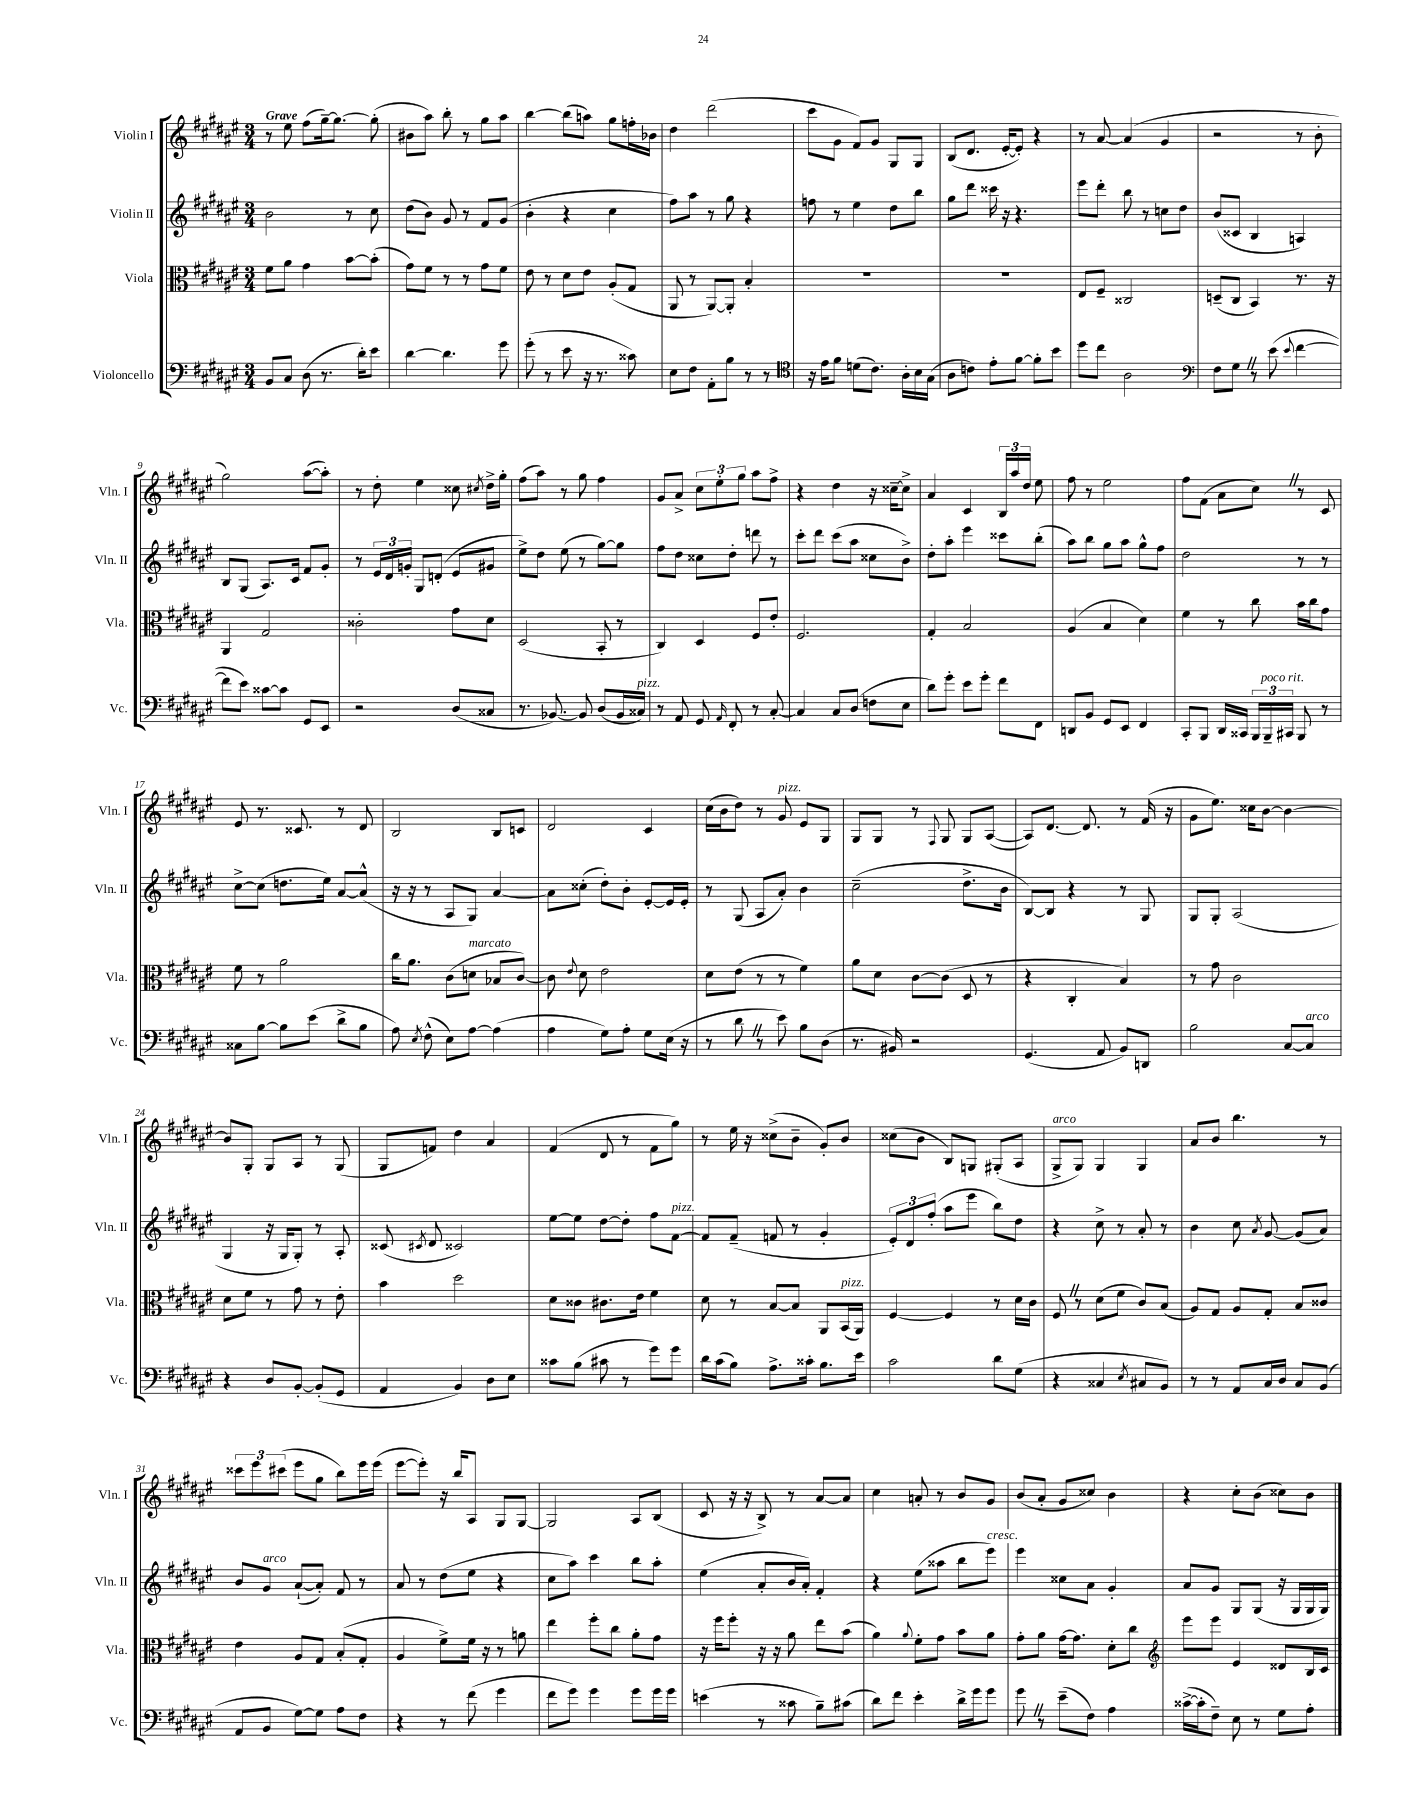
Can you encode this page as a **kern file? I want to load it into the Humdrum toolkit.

**kern	**kern	**kern	**kern
*staff4	*staff3	*staff2	*staff1
*clefF4	*clefC3	*clefG2	*clefG2
*k[f#c#g#d#a#e#]	*k[f#c#g#d#a#e#]	*k[f#c#g#d#a#e#]	*k[f#c#g#d#a#e#]
*M3/4	*M3/4	*M3/4	*M3/4
8BB/L	8f#\L	2b\	8r
8C#/J	8a#\J	.	8ee#\
(8D#\	4g#\	.	(8ff#\L
8.r	.	.	[16gg#~\k)
.	.	.	8.gg#\_J
.	[8b\L	8r	.
16d#'\LK)	.	.	.
8e#\J	(8b'\]J	8cc#\	(8gg#'\]
=	=	=	=
[4d#\	8g#\L)	(8dd#\L	8b#\L
.	8f#\J	8b\J)	8aa#\J)
4.d#\]	8r	8g#/	8bb'\
.	8r	8r	8r
.	8g#\L	8f#/L	8gg#\L
8g#\	8f#\J	(8g#/J	8aa#\J
=	=	=	=
(8g#'\	8e#\	4b'\	[4bb\
8r	8r	.	.
8e#\	8d#\L	4r	(8bb\]L
16r	8e#\J	.	8aa\J)
8.r	.	.	.
.	(8A#'/L	4cc#\	8gg#\L
8c##\)	8G#/J	.	16ff'\L
.	.	.	16b-\JJ
=	=	=	=
8E#\L	8AA#/	8ff#\L)	4dd#\
8F#\J	8r	8aa#\J	.
8AA#'\L	[8AA#/L)	8r	(2ddd#\
8B\J	8AA#'/]J	8gg#\	.
8r	4B'/	4r	.
8r	.	.	.
=	=	=	=
*clefC4	*	*	*
16r	2.r	8ff\	8ccc#\L
16e#\LK	.	.	.
8f#\J	.	8r	8g#\J
(8d\L	.	4ee#\	8f#/L)
8.c#\J)	.	.	8g#/J
.	.	8dd#\L	8G#/L
16A#'\LL	.	.	.
16B\	.	8bb\J	8G#/J
(16G#\JJ	.	.	.
=	=	=	=
8A#\L	2.r	8gg#\L	(8B/L
8c\J)	.	8ddd#\J	8.d#/J
8e#'\L	.	16ccc##\	.
.	.	16r	[16e#'/LK
[8f#\J	.	4.r	8e#'/]J)
8f#'\]L	.	.	4r
8b\J	.	.	.
=	=	=	=
8dd#\L	8E#/L	8eee#\L	8r
8cc#\J	8F#~/J	8ddd#'\J	[8a#/
2A#\	2C##/	8bb\	(4a#/]
.	.	8r	.
.	.	8cc\L	4g#/
.	.	8dd#\J	.
=	=	=	=
*clefF4	*	*	*
8F#\L	(8D~/L	(8b/L	2r
8G#\J	8C#/J	8c##/J	.
8r	4BB/)	4B/	.
(8e#\	.	.	.
8qqe#/	.	.	.
[4f#\	8.r	4A/)	8r
.	.	.	8b'\
.	16r	.	.
=	=	=	=
8f#\]L	4AA#/	8B/L	2gg#\)
8e#\J)	.	(8G#/J	.
[8c##\L	2G#/	8.A#/L)	.
8c##\]J	.	.	.
.	.	16c#/Jk	.
8GG#/L	.	8f#/L	([8aa#\L
8EE#/J	.	8g#'/J	8aa#'\]J)
=	=	=	=
2r	2c##'\	8r	8r
.	.	24e#/LL	8dd#'\
.	.	24d#/	.
.	.	24g'/JJ	.
.	.	8G#/L	4ee#\
.	.	(8d'/J	.
(8D#/L	8g#\L	8e#/L	8cc##\
.	.	.	8qcc#/
8C##/J	8d#\J	8g#/J	16dd#^\LL
.	.	.	16gg#'\JJ
=	=	=	=
8.r	(2D#/	8ee#^\L)	(8ff#\L
.	.	8dd#\J	8aa#\J)
[8.BB-/)	.	.	.
.	.	(8ee#\	8r
8BB-/]	.	8r	8gg#\
(8D#/L	8BB'/	[8gg#\L)	4ff#\
16BB-/L	8r	8gg#\]J	.
16C##/JJ)	.	.	.
=	=	=	=
8r	4C#/)	8ff#\L	8g#/L
8AA#/	.	8dd#\J	8a#^/J
8GG#/	4D#/	8cc##\L	12cc#\L
.	.	.	12ee#'\
16qqAA#/	.	.	.
8FF#'/	.	8dd#'\J	.
.	.	.	12gg#\J
8r	8F#/L	8ddd\	8aa#\L
[8C#'/	8e#'/J	8r	8ff#^\J
=	=	=	=
4C#/]	2.F#/	8ccc#'\L	4r
.	.	8ddd#\J	.
8C#/L	.	(8ccc#\L	4dd#\
(8D#/J	.	8aa#\J	.
8F\L	.	8cc##\L	16r
.	.	.	[16cc##~\LK
8E#\J	.	8b^\J)	8cc##^\]J
=	=	=	=
8d#\L)	4G#'/	8dd#'\L	4a#/
8g#'\J	.	8aa#'\J	.
8e#\L	2B/	4eee#\	4c#/
8g#'\J	.	.	.
8f#\L	.	8ccc##\L	24B/LL
.	.	.	24aa#/
.	.	.	24dd#/JJ
8FF#\J	.	(8bb'\J	8ee#\
=	=	=	=
8DD/L	(4A#/	8aa#\L)	8ff#\
8BB/J	.	8bb\J	8r
8GG#/L	4B/	8gg#\L	2ee#\
8EE#/J	.	8aa#\J	.
4FF#/	4d#\)	8gg#^^\L	.
.	.	8ff#\J	.
=	=	=	=
8CC#'/L	4f#\	2dd#\	8ff#\L
8BBB/J	.	.	(8f#\J
16DD#/LL	8r	.	8a#\L
16CC##/JJ	.	.	.
24BBB/LL	8cc#\	.	8cc#\J)
24BBB~/	.	.	.
24CC#/JJ	.	.	.
8BBB/	16b\LL	8r	8r
.	16cc#\J	.	.
8r	8g#\J	8r	8c#/
=	=	=	=
8C##\L	8f#\	[8cc#^\L	8e#/
[8B\J	8r	(8cc#\]J	8.r
8B\]L	2a#\	8.dd\L	.
.	.	.	8.c##/
(8e#\J	.	.	.
.	.	16ee#\Jk)	.
8d#^\L	.	[8a#/L	8r
8B\J	.	(8a#^^/]J	8d#/
=	=	=	=
8A#\)	16cc#\LK	16r	2B/
.	8.a#\J	16r	.
8qE#/	.	.	.
(8F#^^\	.	8r	.
8E#\L)	(8c#\L	8A#/L	.
[8A#\J	8d\J	8G#/J)	.
(4A#\]	8B-/L	[4a#/	8B/L
.	[8c#/J)	.	8c/J
=	=	=	=
4A#\	8c#\]	8a#\]L	2d#/
.	8qqe#/	.	.
.	8d#\	(8cc##'\J	.
8G#\L)	2e#\	8dd#'\L)	.
8A#'\J	.	8b'\J	.
8G#\L	.	[8e#'/L	4c#/
(16E#\Jk	.	16e#/]L	.
16r	.	16e#'/JJ	.
=	=	=	=
8r	8d#\L	8r	(16cc#\LL
.	.	.	16b\J
8d#\	(8e#\J	(8G#/	8dd#\J)
8r	8r	8A#/L	8r
8e#\)	8r	8a#'/J)	8g#/
8B\L	4f#\)	4b\	8e#/L
(8D#\J	.	.	8G#/J
=	=	=	=
8.r	8a#\L	(2cc#~\	8G#/L
.	8d#\J	.	8G#/J
16BB#/)	.	.	.
2r	[8c#\L	.	8r
.	.	.	8qqF#/
.	(8c#\]J	.	8G#/
.	8D#/	8.dd#^\L	8G#/L
.	8r	.	([8A#/J
.	.	16b\Jk	.
=	=	=	=
(4.GG#/	4r	[8B/L)	8A#/]L)
.	.	8B/]J	[8.d#/J
.	4C#'/	4r	.
.	.	.	8.d#/]
8AA#/	.	.	.
8BB/L)	4B/)	8r	8r
8DD/J	.	8G#/	(16f#/
.	.	.	16r
=	=	=	=
2B\	8r	8G#/L	8g#\L
.	8g#\	8G#'/J	8.ee#\J)
.	2c#\	(2A#/	.
.	.	.	16cc##\LK
.	.	.	[8b\J
[8C#/L	.	.	4b\_
8C#/]J	.	.	.
=	=	=	=
4r	8d#\L	4G#/	8b/]L
.	8f#\J	.	8G#'/J
8D#/L	8r	16r	8G#/L
.	.	16G#/LK	.
[8BB'/J	8g#\	8G#'/J)	8A#/J
(8BB'/]L	8r	8r	8r
8GG#/J	8e#'\	8A#'/	(8G#/
=	=	=	=
4AA#/	4b\	(8c##/	8G#/L
.	.	8qc#/	.
.	.	8d#/	8f/J)
4BB/)	2dd#\	2c##/)	4dd#\
8D#\L	.	.	4a#/
8E#\J	.	.	.
=	=	=	=
8c##\L	8d#\L	[8ee#\L	(4f#/
(8B\J	8c##\J	8ee#\]J	.
8c#\	8.c#\L	[8dd#\L	8d#/
8r	.	8dd#'\]J	8r
.	16e#\Jk	.	.
8g#\L)	4f#\	8ff#\L	8f#\L
8g#\J	.	[8f#\J	8gg#\J)
=	=	=	=
16d#\LL	8d#\	8f#/]L	8r
(16c#\J	.	.	.
8B\J)	8r	(8f#~/J	16ee#\
.	.	.	16r
8.A#^\L	[8B/L	8f/	(8cc##^\L
.	8B/]J	8r	8b~\J
16c##'\Jk	.	.	.
8.B\L	8AA#/L	4g#'/	8g#'/L)
.	(16BB/L	.	8b/J
16e#\Jk	16AA#/JJ)	.	.
=	=	=	=
2c#\	[4F#/	12e#'/L)	(8cc##\L
.	.	12d#/	.
.	.	.	8b\J
.	.	(12ff#'/J	.
.	4F#/]	8aa#\L	8B/L)
.	.	8eee#\J	8G/J
8d#\L	8r	8bb\L)	(8G#'/L
(8G#\J	16d#\LL	8dd#\J	8A#/J
.	16c#\JJ	.	.
=	=	=	=
4r	8F#/	4r	8G#^/L
.	8r	.	8G#/J)
4C##/	(8d#\L	8cc#^\	4G#/
.	8f#\J	8r	.
8qE#/	.	.	.
8C#/L	8c#/L)	8a#'/	4G#/
8BB/J)	(8B/J	8r	.
=	=	=	=
8r	8A#/L)	4b\	8a#/L
8r	8G#/J	.	8b/J
8AA#/L	8A#/L	8cc#\	4.bb\
.	.	8qa#/	.
16C#/L	8G#'/J	[8g#/	.
16D#/JJ	.	.	.
8C#/L	8B/L	(8g#/]L	.
(8BB/J	8c##/J	8a#/J)	8r
=	=	=	=
8AA#/L	4e#\	8b/L	12ccc##\L
.	.	.	12eee#\
8BB/J	.	8g#/J	.
.	.	.	(12ccc#\J
[8G#\L)	8A#/L	([8a#`/L	8eee#\L
8G#\]J	8G#/J	8a#'/]J)	8gg#\J
8A#\L	(8B'/L	8f#/	8bb\L)
8F#\J	8G#'/J	8r	16eee#\L
.	.	.	(16eee#\JJ
=	=	=	=
4r	4A#/	8a#/	[8eee#\L
.	.	8r	8eee#'\]J)
8r	8f#^\L)	(8dd#\L	16r
.	.	.	16bb/LK
(8f#\	16f#\Jk	8ee#\J	8A#/J
.	16r	.	.
4g#\	8r	4r	8G#/L
.	8a\	.	[8G#/J
=	=	=	=
8f#\L	4ee#\	8cc#\L	2G#/]
8g#\J)	.	8aa#\J)	.
4g#\	8ff#'\L	4ccc#\	.
.	8cc#\J	.	.
8g#\L	8a#'\L	8bb\L	8A#/L
16g#\L	8g#\J	8aa#'\J	(8B/J
16g#\JJ	.	.	.
=	=	=	=
(4e\	16r	(4ee#\	8c#/
.	16ff#\LK	.	.
.	8ff#'\J	.	16r
.	.	.	16r
8r	16r	8a#'/L	8B^/)
.	16r	.	.
8c##\	8a#\	16b/L	8r
.	.	16a#'/JJ)	.
8B~\L)	8ee#\L	4f#'/	[8a#/L
(8c#\J	(8b\J	.	8a#/]J
=	=	=	=
8d#\L)	4a#\)	4r	4cc#\
8f#\J	.	.	.
.	8qqa#/	.	.
4e#'\	8f#'\L	(8ee#\L	8a'/
.	8g#\J	8aa##\J	8r
16d#^\LL	8b\L	8bb\L	8b/L
16g#\J	.	.	.
8g#\J	8a#\J	8eee#\J)	8g#/J
=	=	=	=
8g#\	8g#'\L	4eee#\	(8b/L
8r	8a#\J	.	8a#'/J
(8e#~\L	[16g#\LK	8cc##\L	8g#/L
.	8.g#\]J	.	.
8F#\J)	.	8a#\J	8cc##/J)
4A#\	8d#'\L	4g#'/	4b\
.	8cc#\J	.	.
=	=	=	=
*	*clefG2	*	*
([16c##^\LL	8eee#\L	8a#/L	4r
16c##'\]J	.	.	.
8F#~\J)	8eee#\J	8g#/J	.
8E#\	4e#/	8G#/L	8cc#'\L
8r	.	(8G#/J	(8b\J
8G#\L	8d##/L	16r	8cc##\L)
.	.	16G#/LL	.
8A#'\J	16B/L	16G#/	8b\J
.	16c#/JJ	16G#/JJ)	.
==	==	==	==
*-	*-	*-	*-
